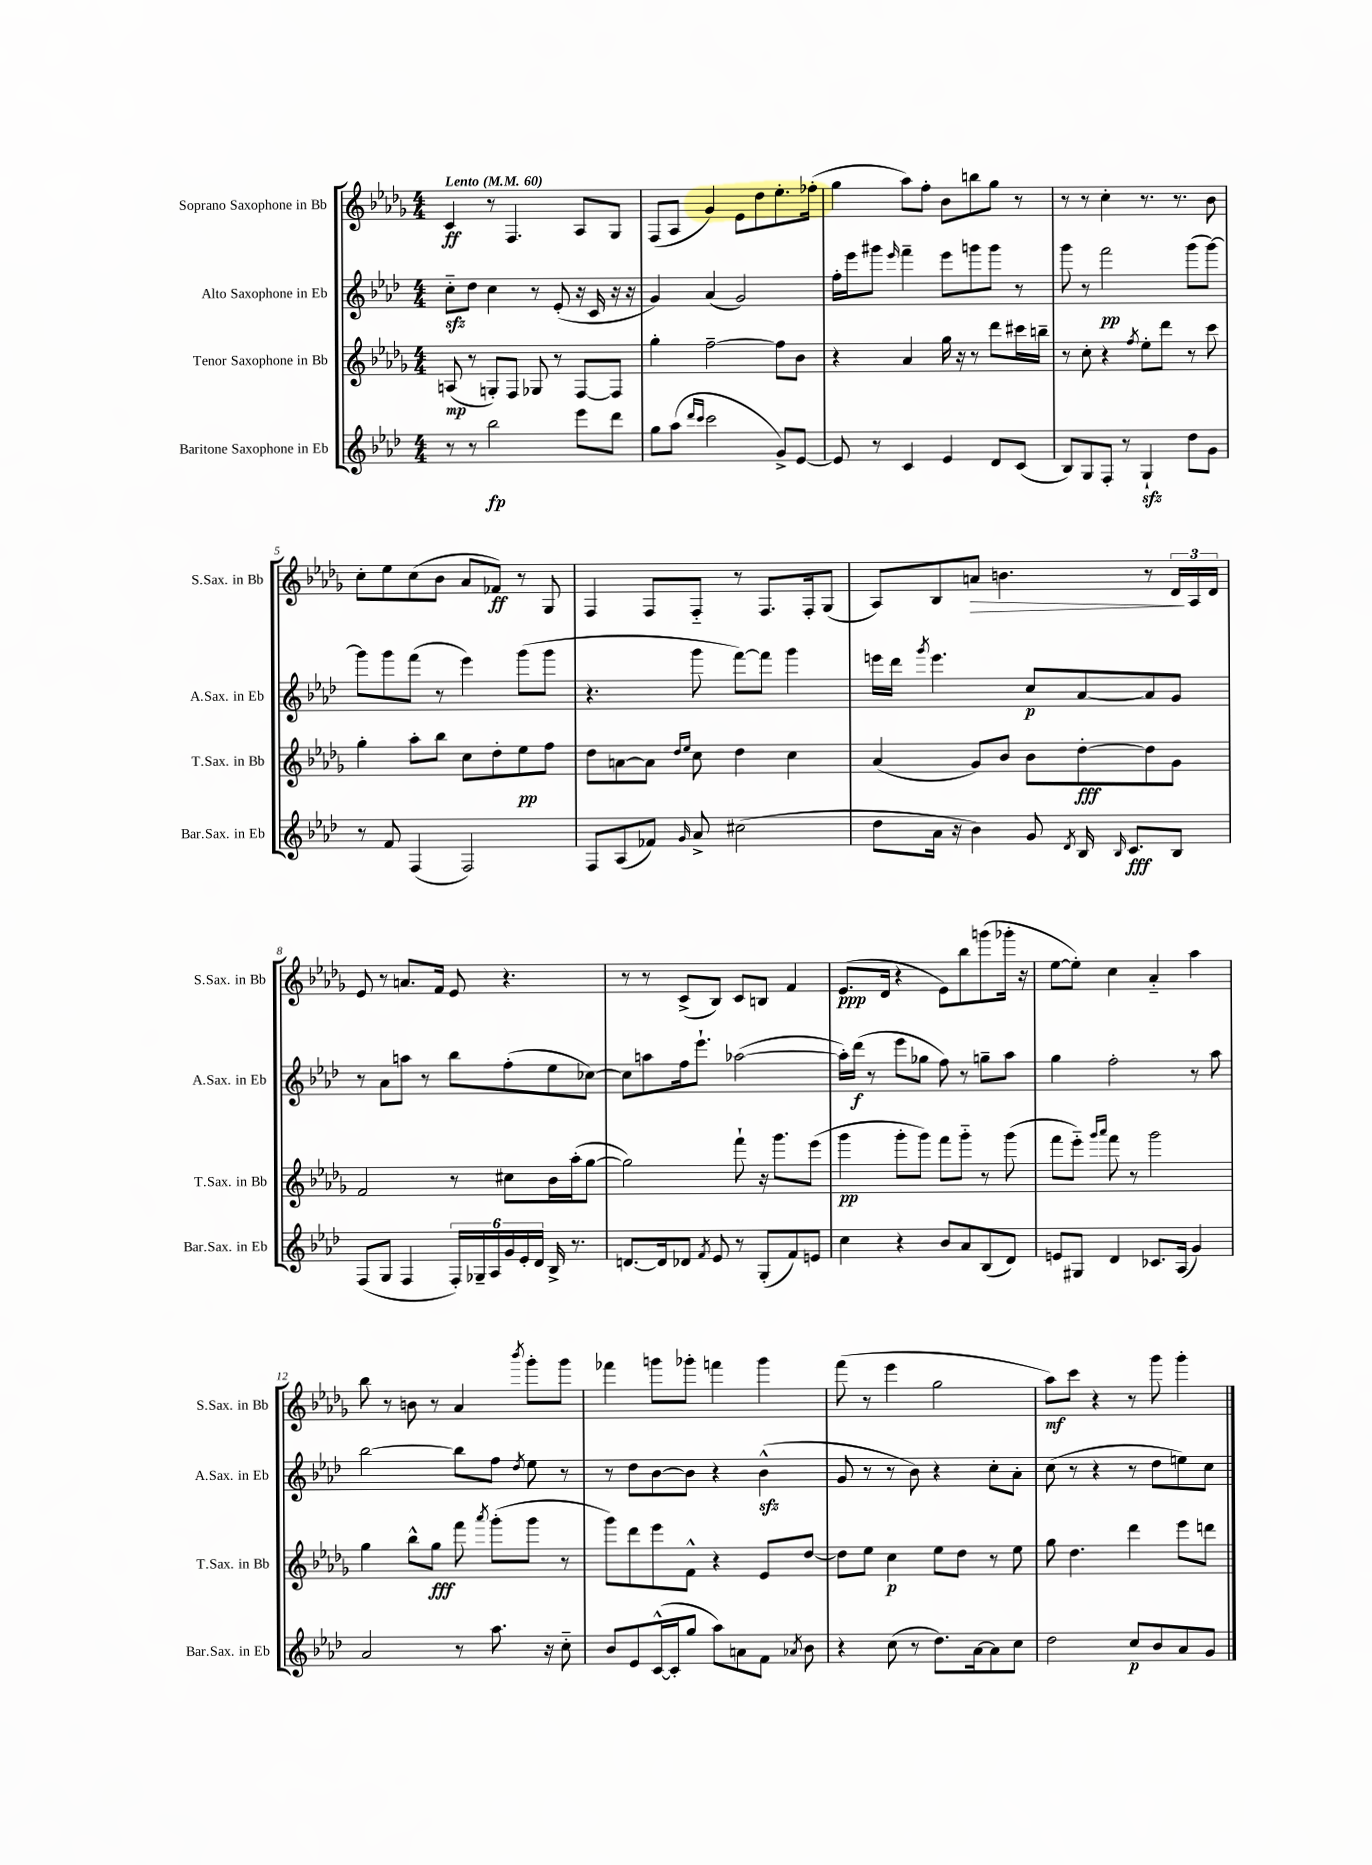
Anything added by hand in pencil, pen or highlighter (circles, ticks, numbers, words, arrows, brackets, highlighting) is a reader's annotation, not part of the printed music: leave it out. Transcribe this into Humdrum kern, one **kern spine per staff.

**kern	**dynam	**kern	**dynam	**kern	**dynam	**kern	**dynam
*part4	*part4	*part3	*part3	*part2	*part2	*part1	*part1
*staff4	*staff4	*staff3	*staff3	*staff2	*staff2	*staff1	*staff1
*I"Baritone Saxophone in Eb	*	*I"Tenor Saxophone in Bb	*	*I"Alto Saxophone in Eb	*	*I"Soprano Saxophone in Bb	*
*I'Bar.Sax. in Eb	*	*I'T.Sax. in Bb	*	*I'A.Sax. in Eb	*	*I'S.Sax. in Bb	*
*clefG2	*	*clefG2	*	*clefG2	*	*clefG2	*
*k[b-e-a-d-]	*	*k[b-e-a-d-g-]	*	*k[b-e-a-d-]	*	*k[b-e-a-d-g-]	*
*M4/4	*	*M4/4	*	*M4/4	*	*M4/4	*
*MM60	*	*MM60	*	*MM60	*	*MM60	*
=1	=1	=1	=1	=1	=1	=1	=1
!	!	!	!	!	!	!LO:TX:a:B:t=Lento	!
8r	.	(8An/	mp	8cczz\L	.	4c/	ff
8r	.	8r	.	8dd-\J	.	.	.
2bb-\	fp	8Gn'/L)	.	4cc\	.	8r	.
.	.	8F/J	.	.	.	4.F/	.
.	.	8G-X/	.	8r	.	.	.
.	.	8r	.	(8e-'/	.	.	.
8eee-\L	.	[8F/L	.	16r	.	8A-/L	.
.	.	.	.	16c/	.	.	.
8ddd-\J	.	8F/J]	.	16r	.	8G-/J	.
.	.	.	.	16r	.	.	.
=2	=2	=2	=2	=2	=2	=2	=2
8gg\L	.	4gg-'\	.	4g/)	.	(8F/L	.
(8aa-\J	.	.	.	.	.	8A-/J	.
16qqddd-/LL	.	.	.	.	.	.	.
16qqccc/JJ	.	.	.	.	.	.	.
2ccc\	.	[2ff~\	.	(4a-/	.	4g-/)	.
.	.	.	.	2g/)	.	8e-\L	.
.	.	.	.	.	.	8dd-\	.
8g^/L)	.	8ff\L]	.	.	.	8.ee-'\	.
[8e-/J	.	8b-\J	.	.	.	.	.
.	.	.	.	.	.	(16ff-X'\Jk	.
=3	=3	=3	=3	=3	=3	=3	=3
8e-/]	.	4r	.	16ff'\LL	.	4gg-\	.
.	.	.	.	16eee-\J	.	.	.
8r	.	.	.	8ggg#X\J	.	.	.
.	.	.	.	16qqeee-/	.	.	.
4c/	.	4a-/	.	4fff~\	.	8aa-\L)	.
.	.	.	.	.	.	8ff'\J	.
4e-/	.	16gg-\	.	8eee-\L	.	8b-\L	.
.	.	16r	.	.	.	.	.
.	.	8r	.	8gggn\	.	8bbn\	.
8d-/L	.	8ddd-\L	.	8ggg\J	.	8gg-\J	.
(8c/J	.	16ccc#X\L	.	8r	.	8r	.
.	.	16bbn~\JJ	.	.	.	.	.
=4	=4	=4	=4	=4	=4	=4	=4
8B-/L)	.	8r	.	8ggg\	.	8r	.
8G/	.	8cc'\	.	8r	.	8r	.
8F'/J	.	4r	.	2fff\	pp	4cc'\	.
8r	.	.	.	.	.	.	.
.	.	8qff/	.	.	.	.	.
4Gzz`/	.	8ee-'\L	.	.	.	8.r	.
.	.	8ddd-\J	.	.	.	.	.
.	.	.	.	.	.	8.r	.
8dd-\L	.	8r	.	(8ggg\L	.	.	.
8g\J	.	8ccc\	.	[8ggg\J)	.	8b-\	.
!!LO:LB:g=z
=5	=5	=5	=5	=5	=5	=5	=5
8r	.	4gg-'\	.	8ggg\L]	.	8cc'\L	.
8f/	.	.	.	8ggg\	.	8ee-\	.
(4F/	.	8aa-'\L	.	(8fff\J	.	(8cc\	.
.	.	8bb-\J	.	8r	.	8b-\J	.
2F/)	.	8cc\L	.	4eee-\)	.	8a-/L	.
.	.	8dd-'\	.	.	.	8f-X/J)	ff
.	.	8ee-\	pp	(8ggg\L	.	8r	.
.	.	8ff\J	.	8ggg\J	.	8G-/	.
=6	=6	=6	=6	=6	=6	=6	=6
8F/L	.	8dd-\L	.	4.r	.	4F/	.
(8A-/	.	[8an\	.	.	.	.	.
8f-X/J)	.	8a\J]	.	.	.	8F/L	.
.	.	16qqdd-/LL	.	.	.	.	.
16qqg/	.	16qqee-/JJ	.	.	.	.	.
8a-^/	.	8cc\	.	8ggg\	.	8F/J	.
(2cc#X\	.	4dd-\	.	[8fff\L)	.	8r	.
.	.	.	.	8fff\J]	.	8.F/L	.
.	.	4cc\	.	4ggg\	.	.	.
.	.	.	.	.	.	16F'/k	.
.	.	.	.	.	.	(8G-/J	.
=7	=7	=7	=7	=7	=7	=7	=7
8dd-\L	.	(4a-/	.	16eeen\LL	.	8A-/L)	.
.	.	.	.	16ddd-\JJ	.	.	.
.	.	.	.	8qggg/	.	.	.
16a-\Jk	.	.	.	4.eee\	.	8B-/	.
16r	.	.	.	.	.	.	.
!	!	!	!	!	!	!	!LO:HP:b
4b-\)	.	8g-/L)	.	.	.	8an/J	>
.	.	8b-/J	.	.	.	4.bn\	.
8g/	.	8b-\L	.	8cc/L	p	.	.
8qd-/	.	.	.	.	.	.	.
16B-/	.	[8dd-'\	fff	[8a-/	.	.	.
16qqB-/	.	.	.	.	.	.	.
8.c/L	fff	.	.	.	.	.	.
.	.	8dd-\]	.	8a-/]	.	8r	.
8B-/J	.	8g-\J	.	8g/J	.	24d-/LL	.
.	.	.	.	.	.	24A-/	]
.	.	.	.	.	.	24d-/JJ	.
!!LO:LB:g=z
=8	=8	=8	=8	=8	=8	=8	=8
(8F/L	.	2f/	.	8r	.	8e-/	.
8G/J	.	.	.	8a-\L	.	8r	.
4F/	.	.	.	8aan\J	.	8.an/L	.
.	.	.	.	8r	.	.	.
.	.	.	.	.	.	16f/Jk	.
24F'/LL)	.	8r	.	8bb-\L	.	8e-/	.
24G-X~/	.	.	.	.	.	.	.
24A-/	.	.	.	.	.	.	.
24g/	.	8cc#X\L	.	(8ff'\	.	4.r	.
24e-'/	.	.	.	.	.	.	.
24d-/JJ	.	.	.	.	.	.	.
16B-^/	.	16b-\L	.	8ee-\	.	.	.
8.r	.	(16aa-'\J	.	.	.	.	.
.	.	[8gg-\J	.	[8cc-X\J)	.	.	.
=9	=9	=9	=9	=9	=9	=9	=9
[8.dn/L	.	2gg-\])	.	8cc-\L]	.	8r	.
.	.	.	.	8aan\	.	8r	.
16d/k]	.	.	.	.	.	.	.
8d-X/J	.	.	.	16ff\k	.	(8c^/L	.
.	.	.	.	8.eee-`\J	.	.	.
8qf/	.	.	.	.	.	.	.
8e-/	.	.	.	.	.	8B-/J)	.
8r	.	8fff`\	.	([2aa-X\	.	8c/L	.
(8G'/L	.	16r	.	.	.	8Bn/J	.
.	.	8.ggg-\L	.	.	.	.	.
8f/)	.	.	.	.	.	4f/	.
8en/J	.	(8eee-\J	.	.	.	.	.
=10	=10	=10	=10	=10	=10	=10	=10
4cc\	.	4ggg-\	pp	16aa-'\LL])	.	(8.e-/L	ppp
.	.	.	.	(16ddd-\JJ	f	.	.
.	.	.	.	8r	.	.	.
.	.	.	.	.	.	16d-/Jk	.
4r	.	8ggg-'\L	.	8eee-\L	.	4r	.
.	.	8ggg-\J)	.	8gg-X\J	.	.	.
8b-/L	.	8fff\L	.	8ff\)	.	8e-\L)	.
8a-/	.	8ggg-\J	.	8r	.	8bb-\	.
(8B-/	.	8r	.	8ggn~\L	.	(8gggn\	.
8d-/J)	.	(8ggg-\	.	8aa-\J	.	16ggg-X'\Jk	.
.	.	.	.	.	.	16r	.
=11	=11	=11	=11	=11	=11	=11	=11
8en/L	.	8fff\L	.	4gg\	.	[8ee-\L	.
8G#X/J	.	8eee-\J)	.	.	.	8ee-'\J])	.
.	.	16qqggg-/LL	.	.	.	.	.
.	.	16qqaaa-/JJ	.	.	.	.	.
4d-/	.	8fff\	.	2ff'\	.	4cc\	.
.	.	8r	.	.	.	.	.
8.c-X/L	.	2ggg-\	.	.	.	4a-/	.
(16A-/Jk	.	.	.	.	.	.	.
4g/)	.	.	.	8r	.	4aa-\	.
.	.	.	.	8aa-\	.	.	.
!!LO:LB:g=z
=12	=12	=12	=12	=12	=12	=12	=12
2a-/	.	4gg-\	.	[2bb-\	.	8bb-\	.
.	.	.	.	.	.	8r	.
.	.	8bb-^^\L	.	.	.	8bn\	.
.	.	8gg-\J	fff	.	.	8r	.
8r	.	8fff\	.	8bb-\L]	.	4a-/	.
.	.	8qaaa-/	.	.	.	.	.
8.aa-\	.	(8ggg-'\L	.	8ff\J	.	.	.
.	.	.	.	8qdd-/	.	8qbbb-/	.
.	.	8ggg-\J	.	8ee-\	.	8ggg-'\L	.
16r	.	.	.	.	.	.	.
8cc\	.	8r	.	8r	.	8ggg-\J	.
=13	=13	=13	=13	=13	=13	=13	=13
8b-/L	.	8ggg-\L)	.	8r	.	4fff-X\	.
8e-/	.	8ddd-\	.	8dd-\L	.	.	.
([16c^^/L	.	8eee-\	.	[8b-\	.	8gggn\L	.
16c'/J]	.	.	.	.	.	.	.
8gg/J	.	8f^^\J	.	8b-\J]	.	8ggg-X'\J	.
8aa-\L)	.	4r	.	4r	.	4fffn\	.
8an\	.	.	.	.	.	.	.
8f\J	.	8e-/L	.	(4b-zz^^\	.	4ggg-\	.
8qa-X/	.	.	.	.	.	.	.
8b-\	.	[8dd-/J	.	.	.	.	.
=14	=14	=14	=14	=14	=14	=14	=14
4r	.	8dd-\L]	.	8g/	.	(8fff\	.
.	.	8ee-\J	.	8r	.	8r	.
(8cc\	.	4cc\	p	8r	.	4eee-\	.
8r	.	.	.	8b-\)	.	.	.
8.dd-\L)	.	8ee-\L	.	4r	.	2gg-\	.
.	.	8dd-\J	.	.	.	.	.
[16a-\k	.	.	.	.	.	.	.
8a-\]	.	8r	.	8cc'\L	.	.	.
8cc\J	.	8ee-\	.	8a-'\J	.	.	.
=15	=15	=15	=15	=15	=15	=15	=15
2dd-\	.	8gg-\	.	(8cc\	.	8aa-\L)	mf
.	.	4.dd-\	.	8r	.	8ccc\J	.
.	.	.	.	4r	.	4r	.
8cc/L	p	4ddd-\	.	8r	.	8r	.
8b-/	.	.	.	8dd-\L	.	8ggg-\	.
8a-/	.	8eee-\L	.	8een\)	.	4ggg-'\	.
8g/J	.	8dddn\J	.	8cc\J	.	.	.
==	==	==	==	==	==	==	==
*-	*-	*-	*-	*-	*-	*-	*-
